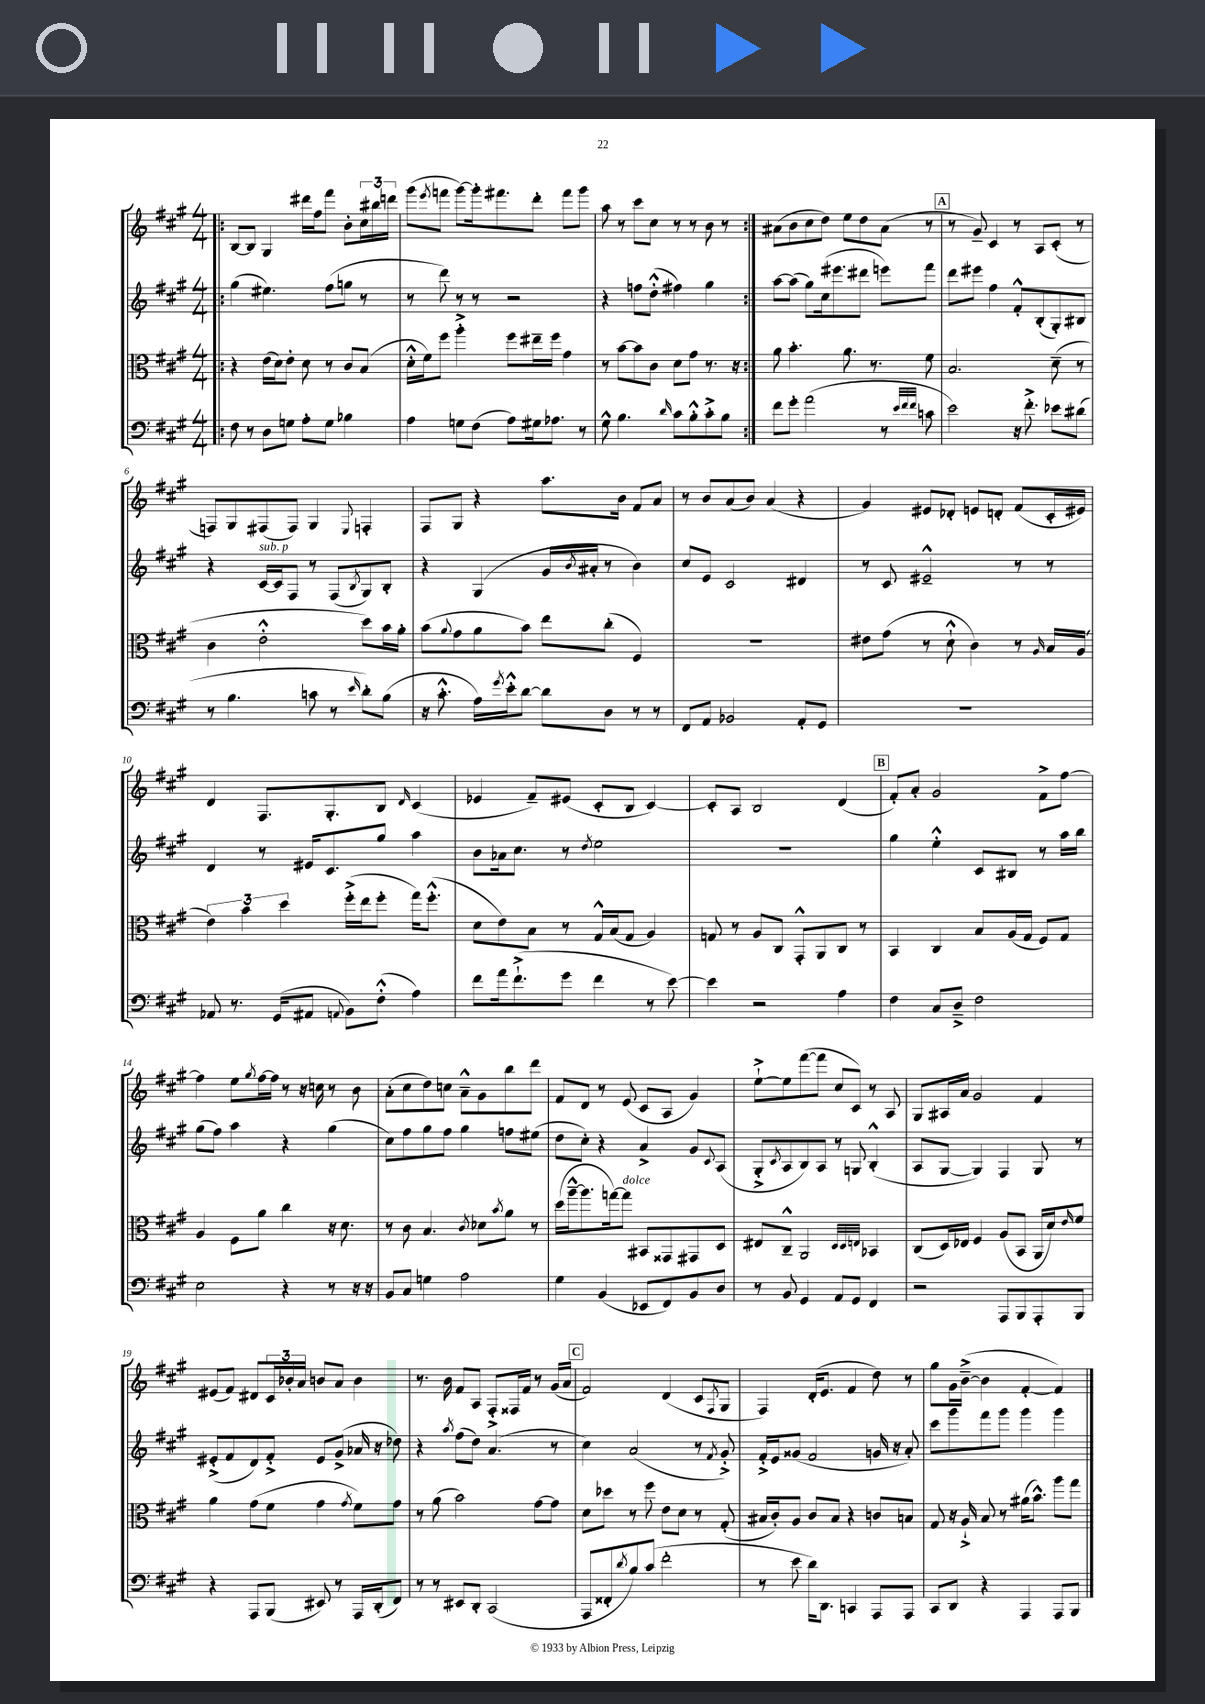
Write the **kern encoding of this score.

**kern	**kern	**kern	**kern
*staff4	*staff3	*staff2	*staff1
*clefF4	*clefC3	*clefG2	*clefG2
*k[f#c#g#]	*k[f#c#g#]	*k[f#c#g#]	*k[f#c#g#]
*M4/4	*M4/4	*M4/4	*M4/4
=!|:	=!|:	=!|:	=!|:
8F#	4r	(4gg#	[8B
8r	.	.	8B]
8D	(16e	4.ee#)	4G#
.	16d)	.	.
8G	8e'	.	.
8A'	8d	.	16ddd#
.	.	.	16ff#
8G	8r	(8ff#	8fff#
4B-	8c#	8gg	8b'
.	(8B	8r	24cc#
.	.	.	24bb#
.	.	.	24ddd
=	=	=	=
4A	16d'^^	8r	(8ggg#
.	16f#)	.	.
.	.	.	8qeee
.	8ff#	8ddd)	8fff
8G	4aa'^	8r	[8ggg#)
(8F#	.	8r	16ggg#']
.	.	.	8.fff#
8A)	8ff#	2r	.
16G#	16ee#~	.	8ddd'
8.A-	16ff#	.	.
.	4g#	.	8fff#
8r	.	.	8ggg#
=	=	=	=
8G#^^	8r	4r	8aa
4.B	[8b	.	8r
.	8b]	8ff	8ccc#
.	8c#	(8dd'^^	8cc#
16qqd	.	.	.
8c#	8d	4ff#)	8r
8B'^^	8g#	.	8r
8c#'^	8.r	4gg#	8b
8B	.	.	8r
.	16r	.	.
=:|!	=:|!	=:|!	=:|!
8f#	8a	[8aa	(8a#
8g#'	4.b'	(8aa]	8b
(2a	.	8gg#)	8cc#
.	.	(16cc#	8dd)
.	.	8.eee#	.
.	8.a	.	8ee
.	.	8ddd#	8dd
.	8.r	.	.
8r	.	8eee)	(8a#
32qqe	.	.	.
32qqf#	.	.	.
32qqf#	.	.	.
8c	8f#	8fff#	8r
=	=	=	=
2e)	2.B	8ddd	8r
.	.	8eee#	8g#~)
.	.	4ff#	4c#
16r	.	8f#'^^	8r
8.f#'^	.	.	.
.	.	(8B'	8A
8e-	(8d~	8G#')	(8c#'
(8d#	8r	8B#	8r
=	=	=	=
8r	4c#	4r	8F)
4.B	.	.	8G#
.	2e'^^	[16c#	(8F#
.	.	16c#]	.
.	.	8F#	8F#)
8c	.	8r	4G#
8r	.	(8F#	.
16qqe	.	8qB	8qqE
8d')	8dd)	8G#)	4F'
(8B	16b	8B'	.
.	16a'	.	.
=	=	=	=
16r	(8b	4r	8F#
8.c#'^^	.	.	.
.	8qqa	.	.
.	8g#	.	8G#
16A)	8a	(4G#	4r
8qg#	.	.	.
16e'^^	.	.	.
[8d	8b)	.	.
8d]	8ee	16g#	8.aa
.	.	8qb	.
.	.	16a#'	.
8D	(8cc#'	8r	.
.	.	.	16b
8r	4F#)	4b)	8f#
8r	.	.	8a
=	=	=	=
8FF#	1r	8cc#	8r
8AA	.	8e	8b
2BB-	.	2c#	(8a
.	.	.	8b)
.	.	.	(4a
8AA'	.	4d#	4r
8GG#	.	.	.
=	=	=	=
1r	8e#	8r	4g#)
.	(8g#	8c#	.
.	8r	2e#~^^	8e#
.	8d`^^	.	8d-'
.	4c#)	.	8e
.	.	.	8d'
.	8r	8r	(8f#
.	16qqA	.	.
.	16B	8r	16c#'
.	(16A	.	16e#)
=	=	=	=
8AA-	6e)	4d	4d
8.r	.	.	.
.	6b	.	.
.	.	8r	8.F#
(16GG#	.	.	.
.	6dd	.	.
8AA#	.	16e#	.
.	.	8.c#	8.G#'
8qqAA	.	.	.
8BB)	(16ff#'^	.	.
.	16ee	.	.
(8F#'^^	8ff#'	8gg#	8B
.	.	.	16qqd
4A)	16gg#)	4aa	(4c#
.	(8.ff#'^^	.	.
=	=	=	=
8f#	8d	8b	4e-
16a	8e)	16a-	.
(8.f#`^	.	8.cc#	.
.	8B	.	8f#~)
8g#	8r	8r	(8e#
.	.	8qdd	.
4f#	16G#^^	2ee	8c#'
.	(16B	.	.
.	8G#	.	8B
8r	4A)	.	[4c#)
[8e)	.	.	.
=	=	=	=
4e]	8G	1r	8c#']
.	8r	.	8A
2r	8A	.	2B
.	8C#	.	.
.	8GG#'^^	.	.
.	8AA	.	.
4A	8C#	.	(4d
.	8r	.	.
=	=	=	=
4F#	4BB	4gg#	8f#')
.	.	.	8a'
8C#	4C#	4ee'^^	2g#
8D~^	.	.	.
2F#	8B	8c#	.
.	(16A	8B#	.
.	16G#	.	.
.	8F#)	8r	8f#^
.	8G#	16aa	[8ff#
.	.	16bb	.
=	=	=	=
2E	4A	(8gg#	4ff#]
.	.	8ff#)	.
.	8F#	4aa	8ee
.	.	.	8qgg#
.	8a	.	[16ff#
.	.	.	16ff#]
4r	4cc#	4r	8r
.	.	.	16r
.	.	.	16cc
8r	16r	(4gg#	8r
.	8.d	.	.
16r	.	.	8b
16r	.	.	.
=	=	=	=
8BB	8r	8cc#)	(8a'
8C#	8c#	8ff#	8cc#
4G	4.B	8gg#	8dd)
.	.	8ff#	8cc
2A	.	4gg#	8a~^^
.	8qc#	.	.
.	8d-	.	8g#
.	8qb	.	.
.	8a	8ff	8bb
.	8r	(8ee#	8ddd
=	=	=	=
4G#	(16dd	8dd	8f#
.	[16aa~^^	.	.
.	8.aa]	8cc#')	8d
(4BB	.	4r	8r
.	[16gg)	.	.
.	8gg]	.	(8e
8EE-	8BB#	4a^	8c#
8FF#)	8GG##	.	8A
8BB	8GG#	8g#	4g#)
.	.	8qqc#	.
8D	8D	(8A	.
=	=	=	=
8r	8E#	8G#'^	[8ee`^
.	.	8qc#	.
8BB	8C#~^^	8A	8ee]
4GG#	2AA	8B)	([8fff#
.	.	8A	8fff#]
8AA	.	8r	8cc#
8GG#	.	8G	8c#)
.	32qqD	.	.
.	32qqD	.	.
.	32qqE	.	.
4FF#	4BB-	(4B'^^	8r
.	.	.	8A
=	=	=	=
2r	(8C#	8A	8G#
.	16D)	[8G#	16A#
.	16E-	.	16a
.	4F#	4G#])	2g#
8AAA	(8A	4F#	.
8BBB	8BB	.	.
8AAA'	16AA	8G#	4f#
.	16d)	.	.
.	16qqe	.	.
8BBB	8f#	8r	.
=	=	=	=
4r	4a	(8e#'^	(8e#
.	.	8f#	8f#)
8AAA	(8g#	8d)	8d#
(8BBB	8f#	8f#'^	24c#
.	.	.	24b-'
.	.	.	24a
8EE#)	4g#	8e#	8b
8r	.	(8g#^	8a
.	8qg#	.	.
16AAA	8f#)	16a-	4b
(16DD'	.	16r	.
8FF#)	8g#	8dd-)	.
=	=	=	=
8r	8r	4r	8.r
8r	(8a	.	.
.	.	.	16b
.	.	8qaa	.
8EE#	2b)	(8ff#	8f#
8DD'	.	8dd)	8A
(2CC#	.	(4.a	8F#'^
.	.	.	16F##
.	.	.	16f#
.	[8g#	.	8r
.	8g#]	8r	(16g#
.	.	.	16a
=	=	=	=
8AAA	8d	4cc#)	2f#)
8FF##'	8dd-	.	.
8qd	.	.	.
8B)	8r	(2a	.
(8c#	8ff#	.	.
2f#'	8e	.	(4d
.	8d	.	.
.	8r	8r	8c#
.	.	8qf#	8qF#
.	(8G#'	8g#'^)	8G#
=	=	=	=
8r	16B#	16f#'^	4F#)
.	16c#')	16e	.
8e	8A	(8g##	.
16d)	8c#	2f#	(16d'
8.DD	.	.	8.e
.	8B#	.	.
4CC	4r	.	4f#
8AAA	8c	16g	8dd)
.	.	16r	.
8AAA	8B	8a')	8r
=	=	=	=
8CC#	8G#	8ccc#	8gg#
8DD	16r	8ggg#	16g#
.	16A`^	.	([16b~^
4r	8B	8fff#	4b]
.	8r	8ggg#	.
4AAA	(16a#	4ggg#	[4f#'
.	8.b^^)	.	.
8AAA	8aa	4ggg#	4f#])
8BBB	8gg#	.	.
==	==	==	==
*-	*-	*-	*-
